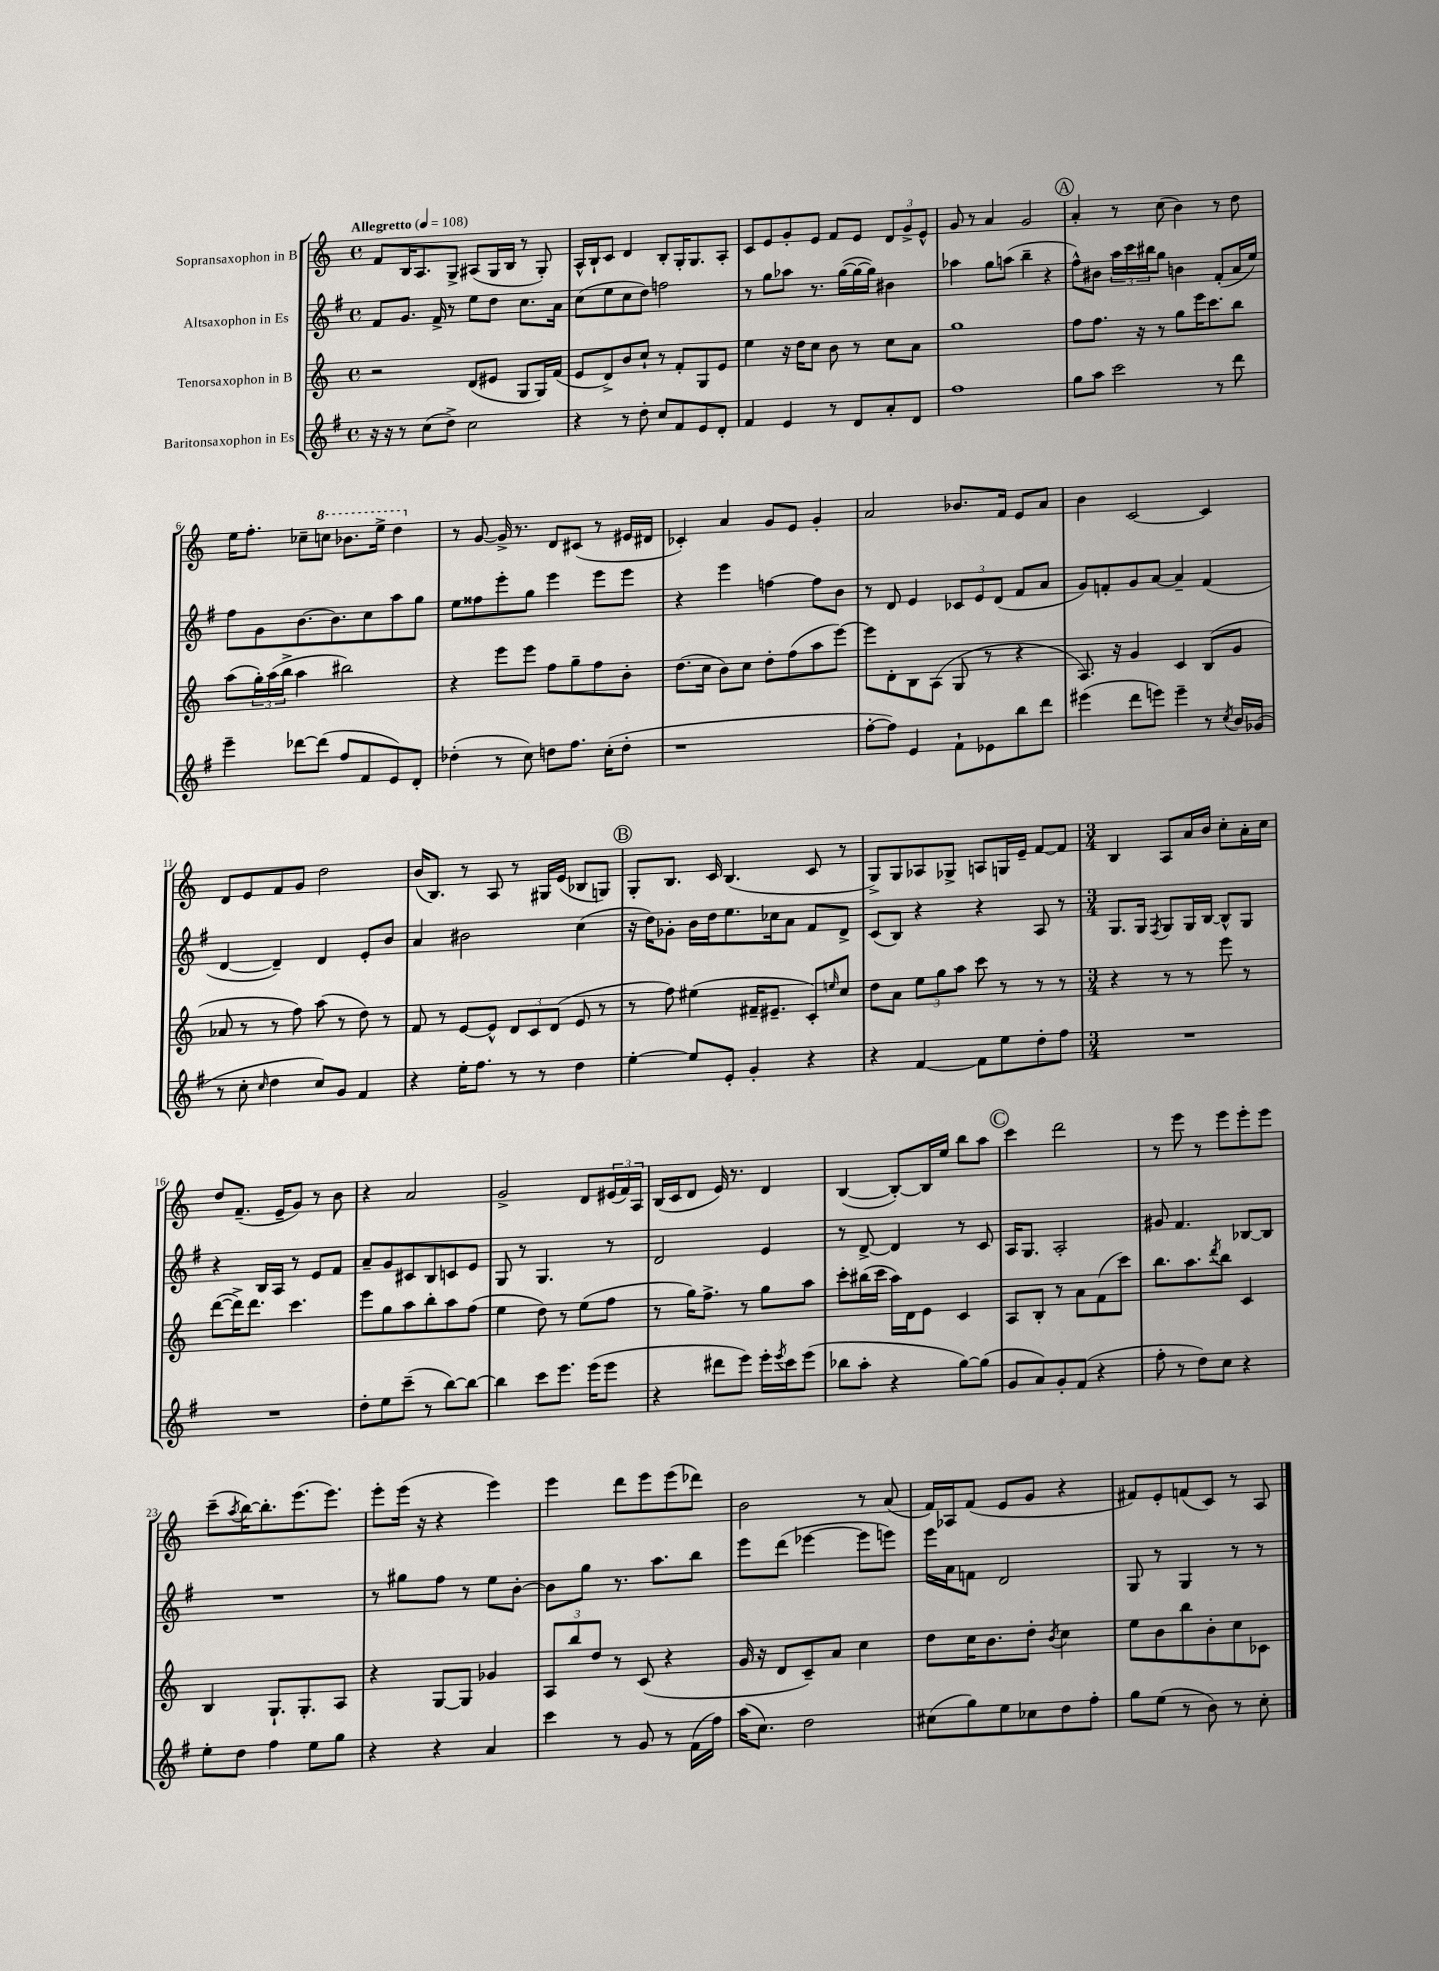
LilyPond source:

<<
\new StaffGroup <<
\new Staff = "s0" \with { instrumentName = "Sopransaxophon in B" } {
    \clef treble \key c \major \defaultTimeSignature \time 4/4 \tempo "Allegretto" 4 = 108
    f'8 b16 a8. g8-> ais8( g16 b16 r8 g8-.) |
    a16-^ b16-! c'8 d'4 b8-. g16-. g8. a8-. |
    c'8 e'8 g'8-. e'8 f'8 e'8 \tuplet 3/2 { d'8 g'8-> e'8-^ } |
    g'8 r8 a'4 g'2 |
    \mark \markup { \circle "A" } a'4-. r8 c''8( b'4) r8 d''8 |
    e''16 f''8.-. ces''8-- \ottava #1 c'''!8 bes''8. e'''16-> d'''4 \ottava #0 |
    r8 g'8~ g'16-> r8. d'8 cis'8( r8 eis'16 dis'16 |
    ces'4-.) a'4 g'8 e'8 g'4-. |
    a'2 bes'8. f'16 e'8 a'8 |
    b'4 c'2~ c'4 |
    d'8 e'8 f'8 g'8 d''2 |
    b'16( b8.) r8 a8 r8 gis16 e'16( bes8 g8) |
    \mark \markup { \circle "B" } g8-. b8. c'16 b4.( c'8 r8 |
    g8->) g8 aes8 ges8-> a8 g16 e'16-- f'8~ f'8 |
    \numericTimeSignature \time 3/4 b4 a8 a'16 b'16 c''8-. a'16-. c''16 |
    d''8 f'8.--( e'16-- g'8) r8 b'8 |
    r4 a'2 |
    g'2-> d'8 \tuplet 3/2 { eis'16( f'16) a16 } |
    b16( c'16 d'8 e'16) r8. d'4 |
    b4~( b8~-.) b16 e''16 b''8 a''8 |
    \mark \markup { \circle "C" } c'''4 d'''2 |
    r8 e'''8 r8 e'''8 e'''8-. e'''8 |
    c'''8--( \acciaccatura { a''8 } b''16~) b''8.-. e'''8.( e'''8.) |
    e'''8-. e'''16( r16 r4 e'''4) |
    e'''4 d'''8 e'''8 e'''8( des'''8) |
    b'2 r8 a'8( |
    f'16) aes16 f'8( e'8 g'8 r4 |
    fis'8) e'8-. f'8( c'8) r8 a8 \bar "|." |
}
\new Staff = "s1" \with { instrumentName = "Altsaxophon in Es" } {
    \clef treble \key g \major \defaultTimeSignature \time 4/4
    fis'8 g'8. fis'16-> r8 e''8 d''8 c''8. a'16 |
    c''8( e''8 c''8 d''8) f''2 |
    r8 g''8 aes''8 r8. g''16~( g''16~ g''16) bis'4 |
    aes''4 g''8 a''8( b''4-- r4 |
    \mark \markup { \circle "A" } fis''8-^) bis'8 \tuplet 3/2 { a''16 c'''16 bis''16 } g''8 b'4 fis'8-.( a'16 e''16) |
    fis''8 g'8 b'8.~ b'8. c''8 a''8 g''8 |
    e''8 fisis''8 e'''8-. g''8 e'''4 e'''8 e'''8 |
    r4 e'''4 f''4~ f''8 b'8 |
    r8 d'8 e'4 \tuplet 3/2 { ces'8 e'8 d'8( } fis'8 a'8 |
    g'8) f'8-. g'8 a'8~ a'4-- f'4( |
    d'4~ d'4--) d'4 e'8-. b'8 |
    a'4 bis'2 c''4( |
    \mark \markup { \circle "B" } r16 d''16) ges'8-. b'16 d''16 e''8. ces''16 a'8 fis'8 d'8-> |
    c'8( b8) r4 r4 a8 r8 |
    \numericTimeSignature \time 3/4 g8. g16 \acciaccatura { fis8 } g8 g16 b16~ b8-^ g8 |
    r4 b16 a16 r8 e'8 fis'8 |
    a'8-- g'8 cis'8 b8 c'8 e'8 |
    g8 r8 g4. r8 |
    d'2 e'4 |
    r8 d'8~-> d'4 r8 c'8 |
    \mark \markup { \circle "C" } a16 g8. a2-. |
    gis'8 fis'4. bes8~ bes8 |
    R2. |
    r8 gis''8 fis''8 r8 e''8 b'8~-. |
    b'8 g''8 r8. a''8. b''8 |
    e'''8 d'''8( ees'''4~ ees'''8 e'''8) |
    e'''16 a'16 f'8 d'2 |
    g8 r8 g4 r8 r8 \bar "|." |
}
\new Staff = "s2" \with { instrumentName = "Tenorsaxophon in B" } {
    \clef treble \key c \major \defaultTimeSignature \time 4/4
    r2 d'8( eis'8 g8 g16) f'16( |
    e'8 d'8->) b'8 c''8-! r8 f'8-. g8 e'8 |
    e''4 r16 d''16 c''8 b'8 r8 c''8 a'8 |
    g''1 |
    \mark \markup { \circle "A" } f''8 f''8. r16 r8 g''8 e'''16 c'''8. b''8 |
    a''8( \tuplet 3/2 { g''16-.) a''16( b''16-> } a''4 bis''2) |
    r4 e'''8 e'''8 f''8 g''8-- f''8 b'8-. |
    d''8.( c''16 b'8) c''8 d''8-. f''8( a''8 e'''8~) |
    e'''8 d'8-. b8 a8( g8 r8 r4 |
    a8.) r16 g'4 c'4 b8( g'8 |
    aes'8 r8 r8 f''8) a''8( r8 d''8) r8 |
    f'8 r8 e'8~ e'8-^ \tuplet 3/2 { d'8 c'8 d'8( } e'8 r8 |
    \mark \markup { \circle "B" } r8 f''8) eis''4( fis'16-- eis'8.-- c'8-.) \grace { e''16 } c''8 |
    d''8 a'8 \tuplet 3/2 { e''8 g''8 a''8 } c'''8 r8 r8 r8 |
    \numericTimeSignature \time 3/4 r4 r8 r8 e'''8 r8 |
    d'''8~( d'''16->) d'''8. c'''4. |
    e'''8 g''8 a''8 b''8-. a''8 f''8( |
    e''4 d''8) r8 e''8( f''8 |
    r8 g''16) f''8.-> r8 g''8 a''8 |
    c'''8-. bis''16( c'''16 a''16) d'16 e'8 c'4 |
    \mark \markup { \circle "C" } a8 b8-. r8 a'8 f'8( c'''8) |
    b''8. a''8. \acciaccatura { d'''8 } b''8 c'4 |
    b4 g8.-! g8.-. a8 |
    r4 g8~ g8 ges'4 |
    \tuplet 3/2 { a8 b''8 d''8 } r8 c'8( r4 |
    g'16 r16 d'8 c'8--) a'8 c''4 |
    d''8 c''16 b'8. d''8-. \acciaccatura { b'8 } c''4 |
    e''8 b'8 b''8 b'8-. c''8 ces'8 \bar "|." |
}
\new Staff = "s3" \with { instrumentName = "Baritonsaxophon in Es" } {
    \clef treble \key g \major \defaultTimeSignature \time 4/4
    r16 r16 r8 c''8( d''8->) c''2 |
    r4 r8 d''8-. c''8 fis'8 e'8 d'8-. |
    fis'4 e'4 r8 d'8 a'8-. d'8 |
    fis''1 |
    \mark \markup { \circle "A" } g''8 a''8 c'''2 r8 d'''8 |
    e'''4-- des'''8~ des'''8( fis''8 fis'8 e'8) d'8-. |
    des''4-.( r8 c''8) d''8 fis''8. c''16-.( d''8-. |
    r1 |
    fis''8~-. fis''8) e'4 fis'8-! ees'8 b''8 d'''8 |
    eis'''4( d'''8 e'''8) e'''4-- r8 \acciaccatura { c''8 } b'16 ges'16( |
    r8 c''8-. \grace { c''16 } d''4 c''8) g'8 fis'4 |
    r4 e''16-. fis''8. r8 r8 d''4 |
    \mark \markup { \circle "B" } e''4~-. e''8 e'8-. g'4-. r4 |
    r4 fis'4~ fis'8 e''8 d''8-. fis''8 |
    \numericTimeSignature \time 3/4 R2. |
    R2. |
    d''8-. e''8 c'''8--( r8 b''8~) b''8~ |
    b''4 c'''8 e'''8. e'''16( e'''8 |
    r4 dis'''8 e'''8) e'''16-. \acciaccatura { e'''8 } c'''16 e'''8( |
    bes''8 a''8-. r4 g''8~) g''8( |
    \mark \markup { \circle "C" } g'8 a'8) g'8-. fis'8( r4 |
    fis''8-. r8 d''8) c''8 r4 |
    e''8-. d''8 fis''4 e''8 g''8 |
    r4 r4 a'4 |
    c'''4 r8 g'8 r8 fis'16( fis''16) |
    a''16( c''8.) d''2 |
    cis''8( g''8) e''8 ces''8 d''8 fis''8-. |
    g''8 e''8( r8 b'8) r8 c''8-. \bar "|." |
}
>>
>>
